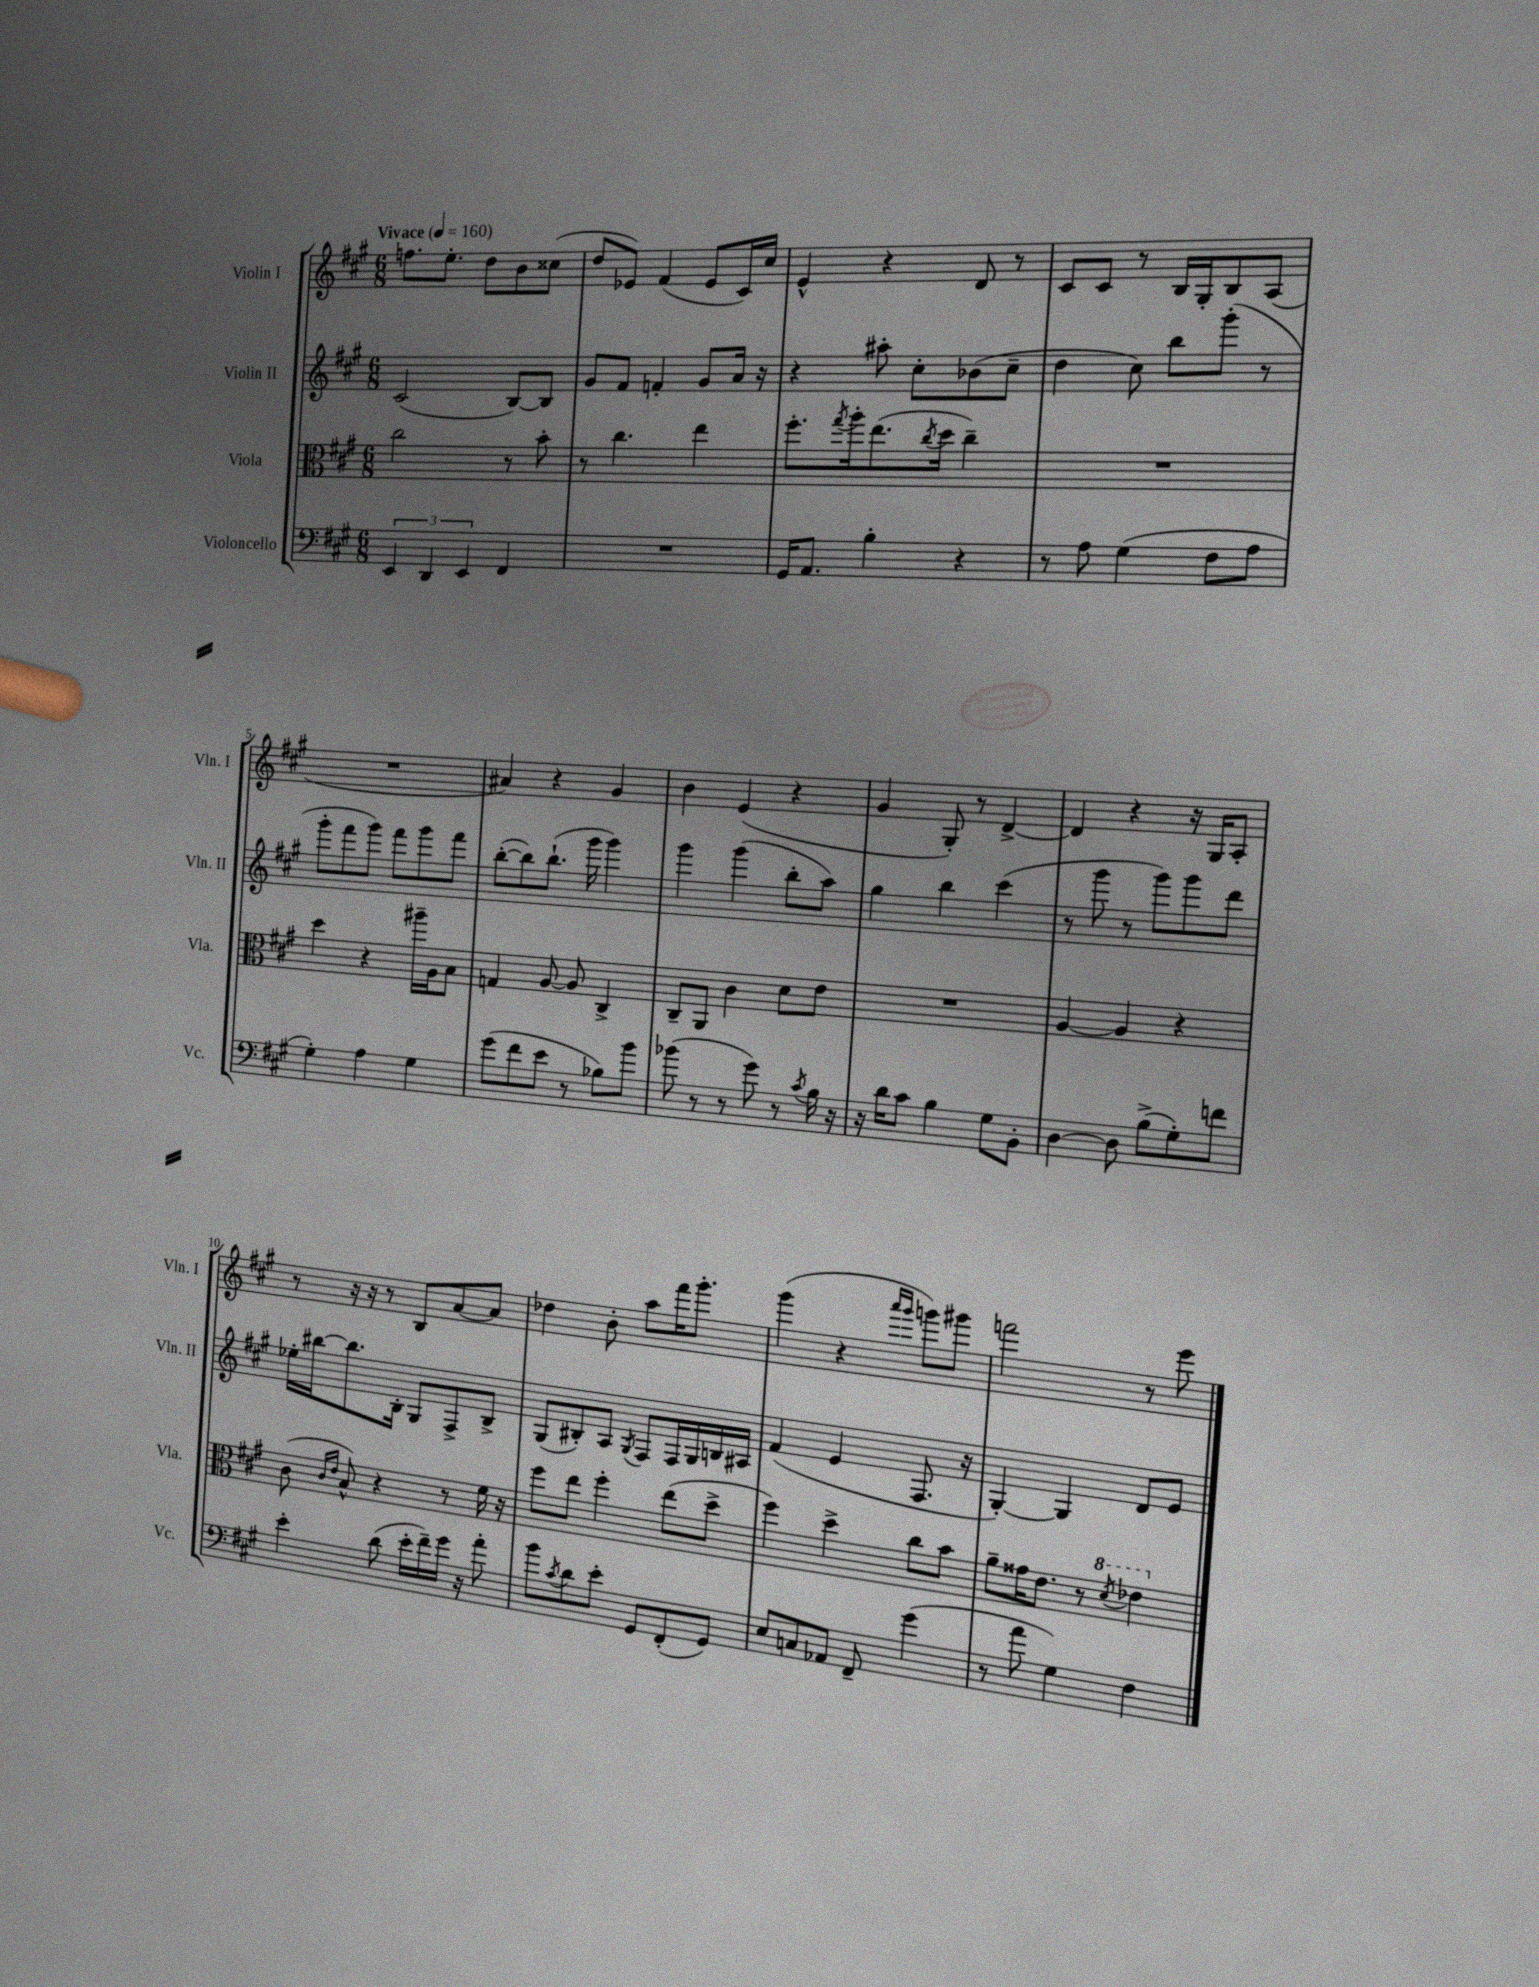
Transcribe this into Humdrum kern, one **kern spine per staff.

**kern	**kern	**kern	**kern
*staff4	*staff3	*staff2	*staff1
*clefF4	*clefC3	*clefG2	*clefG2
*k[f#c#g#]	*k[f#c#g#]	*k[f#c#g#]	*k[f#c#g#]
*M6/8	*M6/8	*M6/8	*M6/8
*MM160	*MM160	*MM160	*MM160
6EE	2cc#	(2c#	8.ff
6DD	.	.	.
.	.	.	8.ee'
6EE	.	.	.
.	.	.	8dd
4FF#	8r	[8B)	8b
.	8b'	8B]	(8cc##
=	=	=	=
2.r	8r	8g#	8dd
.	4.cc#	8f#	8e-)
.	.	4f'	(4f#
.	4ee	8g#	8e-
.	.	16a	16c#)
.	.	16r	16cc#
=	=	=	=
16GG#	8.ff#'	4r	4e^^
8.AA	.	.	.
.	8qgg#	.	.
.	16aa'	.	.
4B'	(8.ee	8aa#'	4r
.	.	8cc#'	.
.	8qcc#	.	.
.	16dd	.	.
4r	4cc#~)	(8b-	8d
.	.	8cc#~	8r
=	=	=	=
8r	2.r	4dd	8c#
8A	.	.	8c#
(4G#	.	8cc#)	8r
.	.	8bb	16B
.	.	.	16G#'
8F#	.	(8ggg#'	8B
8A	.	8r	(8A
=	=	=	=
4G#')	4dd	8ggg#'	2.r
.	.	8fff#	.
4A	4r	8ggg#)	.
.	.	8fff#	.
4G#	16aa#~	8ggg#	.
.	16A	.	.
.	8B	8fff#	.
=	=	=	=
(8g#	4G	([8bb'	4a#)
8f#	.	8bb])	.
8e	[8A	(8.bb`	4r
8r	8A]	.	.
.	.	16ggg#	.
8B-)	4C#^	4ggg#)	4g#
8b	.	.	.
=	=	=	=
(8b-	8C#~	4ggg#	4b
8r	8AA	.	.
8r	4c#	(4ggg#	(4e
8g#)	.	.	.
8r	8d	8bb'	4r
8qc#	.	.	.
16B	8e	8aa)	.
16r	.	.	.
=	=	=	=
16r	2.r	4gg#	4g#
16d	.	.	.
8c#	.	.	.
4B	.	4bb	8G#')
.	.	.	8r
8G#	.	(4ccc#	[4d^
8BB'	.	.	.
=	=	=	=
[4D	[4A	8r	4d]
.	.	8ggg#	.
8D]	4A]	8r	4r
(8B^	.	8ggg#)	.
8G#')	4r	8ggg#	16r
.	.	.	16G#
8f	.	8ddd	8A'
=	=	=	=
4e'	(8c#	16ee-'	8r
.	.	[16bb#	.
.	16qqc#	.	.
.	16qqe	.	.
.	8B^^)	8.bb#]	16r
.	.	.	16r
(8d	4r	.	8r
.	.	16B'	.
16e'	.	8G#	8B
16f#~)	.	.	.
16g#	8r	8F#^	[8a
16r	.	.	.
8a'	16f#	8B^	8a]
.	16r	.	.
=	=	=	=
8b	8ff#	(8G#	4dd-
8qc#	.	.	.
8d	8ee	8B#')	.
8e'	4ff#'	8A	8b'
.	.	8qG#	.
8GG#	.	8F#	8aa
(8FF#'	(8ee	16F#	16fff#
.	.	16G#	8.ggg#'
8GG#)	8dd^	16B	.
.	.	16A#	.
=	=	=	=
8E	4ff#)	(4f#	(4ggg#
8C	.	.	.
8AA-	4dd^	4e	4r
8FF#~	.	.	.
.	.	.	16qqaaa
.	.	.	16qqggg#
(4g#	8cc#	8.F#	8ggg)
.	8b	.	8ggg#
.	.	16r	.
=	=	=	=
8r	8a~	[4G#')	2fff
8a	16g##	.	.
.	8.e	.	.
4G#)	.	4G#]	.
.	8r	.	.
.	8qdd	.	.
4F#	4ee-	8d	8r
.	.	8e	8eee
==	==	==	==
*-	*-	*-	*-
